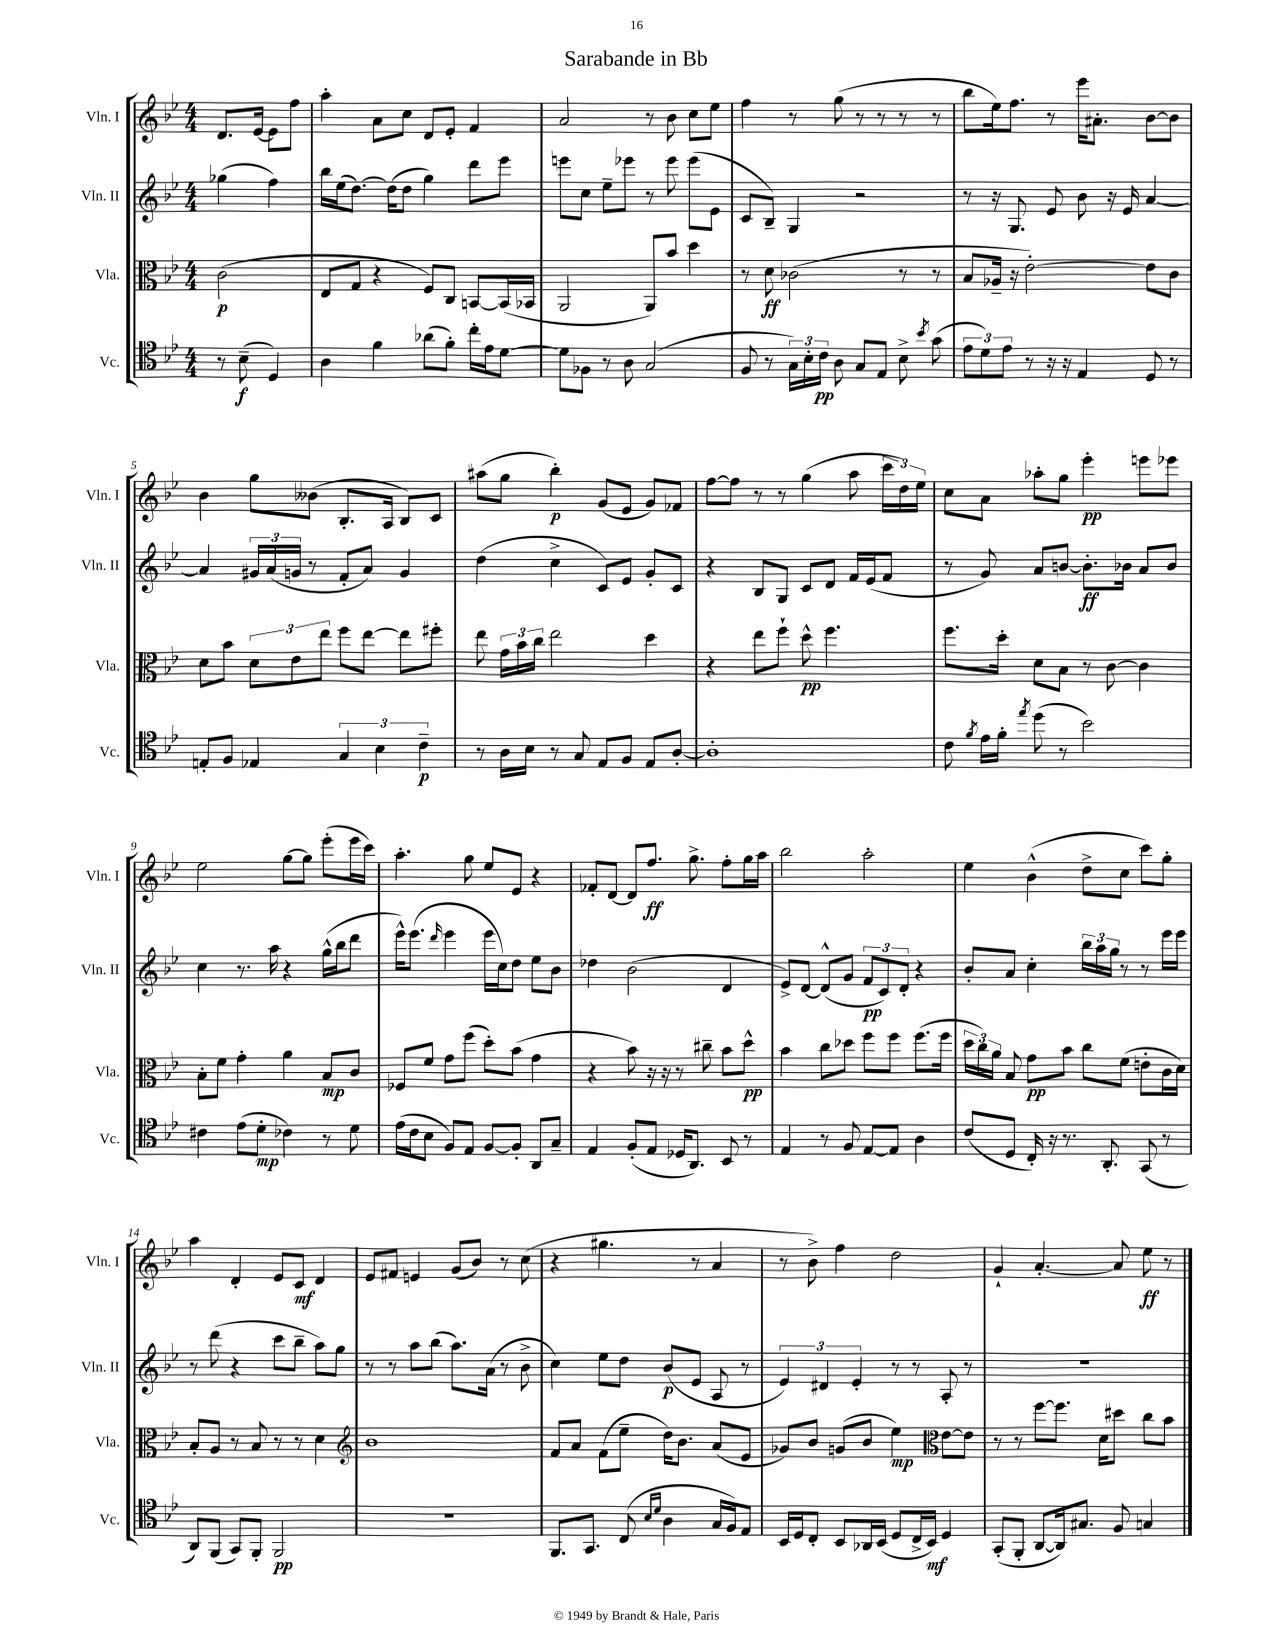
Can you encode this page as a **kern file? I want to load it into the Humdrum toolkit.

**kern	**kern	**kern	**kern
*staff4	*staff3	*staff2	*staff1
*clefC4	*clefC3	*clefG2	*clefG2
*k[b-e-]	*k[b-e-]	*k[b-e-]	*k[b-e-]
*M4/4	*M4/4	*M4/4	*M4/4
8r	(2c	(4gg-	8.d
(8B-~	.	.	.
.	.	.	[16e-
4D)	.	4ff)	8e-]
.	.	.	8ff
=	=	=	=
4A	8E-	16bb-	4aa'
.	.	(16ee-	.
.	8G	[8.dd)	.
4f	4r	.	8a
.	.	(16dd]	.
.	.	8dd	8cc
(8a-	8F)	4gg)	8d
8f')	8C	.	8e-'
16cc'	[8BB	8ddd	4f
16e-	.	.	.
[8d	(16BB]	8eee-	.
.	16BB-	.	.
=	=	=	=
8d]	2AA	8eee	2a
8F-	.	8cc	.
8r	.	8ee-~	.
8A	.	8eee-	.
(2G	8AA)	8r	8r
.	8b-	8eee-	8b-
.	4dd	(8eee-	8cc
.	.	8e-	8ee-
=	=	=	=
8F	8r	8c	4ff
8r	8d	8B-~)	.
24G)	(2c-	4G	8r
24B-'	.	.	.
24c	.	.	.
8A	.	.	(8gg
8G	.	2r	8r
8E-	.	.	8r
8B-^	8r	.	8r
8qb-	.	.	.
(8g	8r	.	8r
=	=	=	=
12e-	8B-	8r	8bb-
12d)	.	.	.
.	16A-~	16r	16ee-)
12e-	.	.	.
.	16r	8.G	8.ff
8r	[2e-')	.	.
16r	.	8e-	8r
16r	.	.	.
4E-	.	8b-	16eee-
.	.	.	8.a#'
.	.	16r	.
.	.	16e-	.
8D	8e-]	[4a	[8b-
8r	8c	.	8b-]
=	=	=	=
8E'	8d	4a]	4b-
8F	8b-	.	.
4E-	12d	24g#	8gg
.	.	(24a	.
.	12e-	24g	.
.	.	8r	(8b--
.	12ee-	.	.
6G	8ff	8f'	8.B-'
.	[8ee-	8a)	.
6B-	.	.	.
.	.	.	16A
.	8ee-]	4g	8B-)
6c~	.	.	.
.	8ff#'	.	8c
=	=	=	=
8r	8ee-	(4dd	(8aa#
16A	24g	.	8gg
.	24b-	.	.
16B-	.	.	.
.	24cc	.	.
8r	2ee-	4cc^	4bb-')
8G	.	.	.
8E-	.	8c)	(8g
8F	.	8e-	8e-
8E-	4dd	8g'	8g)
[8A'	.	8c	8f-
=	=	=	=
1A']	4r	4r	[8ff
.	.	.	8ff]
.	8ee-	8B-	8r
.	8ff`	8G	8r
.	8dd^^	8c	(4gg
.	4.ff	8d	.
.	.	16f	8aa
.	.	(16e-	.
.	.	8f	24ccc
.	.	.	24dd)
.	.	.	24ee-
=	=	=	=
8c	8.ff	8r	8cc
8qf	.	.	.
16e-	.	8g)	8a
16f'	16dd'	.	.
8qee-	.	.	.
(8dd	8d	8a	8aa-'
8r	8B-	[8b	8gg
2b-)	8r	8.b']	4eee-'
.	[8c	.	.
.	.	16b-	.
.	4c]	8a	8eee
.	.	8b-	8eee-
=	=	=	=
4c#	8B-'	4cc	2ee-
.	8f	.	.
(8e-	4g'	8.r	.
8d'	.	.	.
.	.	16aa	.
4c-)	4a	4r	[8gg
.	.	.	8gg]
8r	8B-	(16gg^^	(8eee-'
.	.	16bb-	.
8d	8c	8ddd	16eee-
.	.	.	16ccc)
=	=	=	=
(16e-	8F-	16eee-^^)	4.aa'
16c	.	(8.eee-	.
8B-	8f	.	.
.	.	16qqddd	.
8F)	8g	4eee-	.
8E-	(8ff	.	8gg
[8F	8dd')	16eee-	8ee-
.	.	16cc)	.
8F']	(8b-	8dd	8e-
8AA	4g	8ee-	4r
8G~	.	8b-	.
=	=	=	=
4E-	4r	4dd-	8f-'
.	.	.	[8d
(8F'	8b-)	(2b-	8d]
8E-	16r	.	8.ff
.	16r	.	.
16D-	8r	.	.
8.AA)	.	.	8.gg^
.	8cc#~	.	.
8BB-	8b-	4d	8ff'
8r	8dd^^	.	16gg
.	.	.	16aa
=	=	=	=
4E-	4b-	8e-^)	2bb-
.	.	[8d	.
8r	8cc	(8d^^]	.
8F	8dd-	8g	.
[8E-	8ff	12f	2aa'
.	.	12c)	.
8E-]	8ff	.	.
.	.	12d'	.
4A	(8.ff	4r	.
.	16ff	.	.
=	=	=	=
(8c	24dd	8b-'	4ee-
.	24cc)	.	.
.	24a	.	.
8D	8B-	8a	.
16C')	8g	4cc'	(4b-^^
16r	.	.	.
8.r	8b-	.	.
.	8cc	24bb-	8dd^
.	.	24aa	.
8.AA'	.	.	.
.	.	24gg	.
.	(8f	8r	8cc
(8GG	8e'	8r	8ccc)
8r	16c	16eee-	8gg'
.	16d)	16eee-	.
=	=	=	=
8AA)	8B-'	8r	4aa
(8FF	8A	(8ddd	.
8GG)	8r	4r	4d'
8FF'	8B-	.	.
2FF	8r	8ccc	8e-
.	8r	8bb-~	8c
.	4d	8aa)	4d
.	.	8gg	.
=	=	=	=
*	*clefG2	*	*
1r	1b-	8r	8e-
.	.	8r	8f#
.	.	8aa	4e
.	.	(8bb-	.
.	.	8.aa)	(8g
.	.	.	8b-)
.	.	(16a	.
.	.	8r	8r
.	.	8b-^	(8cc
=	=	=	=
8.FF	8f	4cc)	4r
.	8a	.	.
8.GG	.	.	.
.	(8f	8ee-	4.gg#
(8C	8ee-~	8dd	.
16qqB-	.	.	.
16qqd	.	.	.
4A	16dd)	(8b-	.
.	8.b-	.	.
.	.	8e-	8r
16G	(8a	8A	4a
16F)	.	.	.
8E-	8e-	8r	.
=	=	=	=
16BB-	8g-)	6e-)	8r
16D	.	.	.
8C'	8b-	.	8b-^)
.	.	6d#	.
8BB-	(8g	.	4ff
.	.	6e-'	.
16AA-	8b-	.	.
(16BB-	.	.	.
8D	4ee-)	8r	2dd
16C^	.	8r	.
16BB-)	.	.	.
*	*clefC3	*	*
4D	[8e-	8A'	.
.	8e-]	8r	.
=	=	=	=
(8GG'	8r	1r	4g`
8FF'	8r	.	.
[8AA	[8ff	.	[4.a'
16AA])	8.ff]	.	.
8.G#	.	.	.
.	16d	.	.
8F	8dd#	.	8a]
4G	8cc	.	8ee-
.	8b-	.	8r
==	==	==	==
*-	*-	*-	*-
